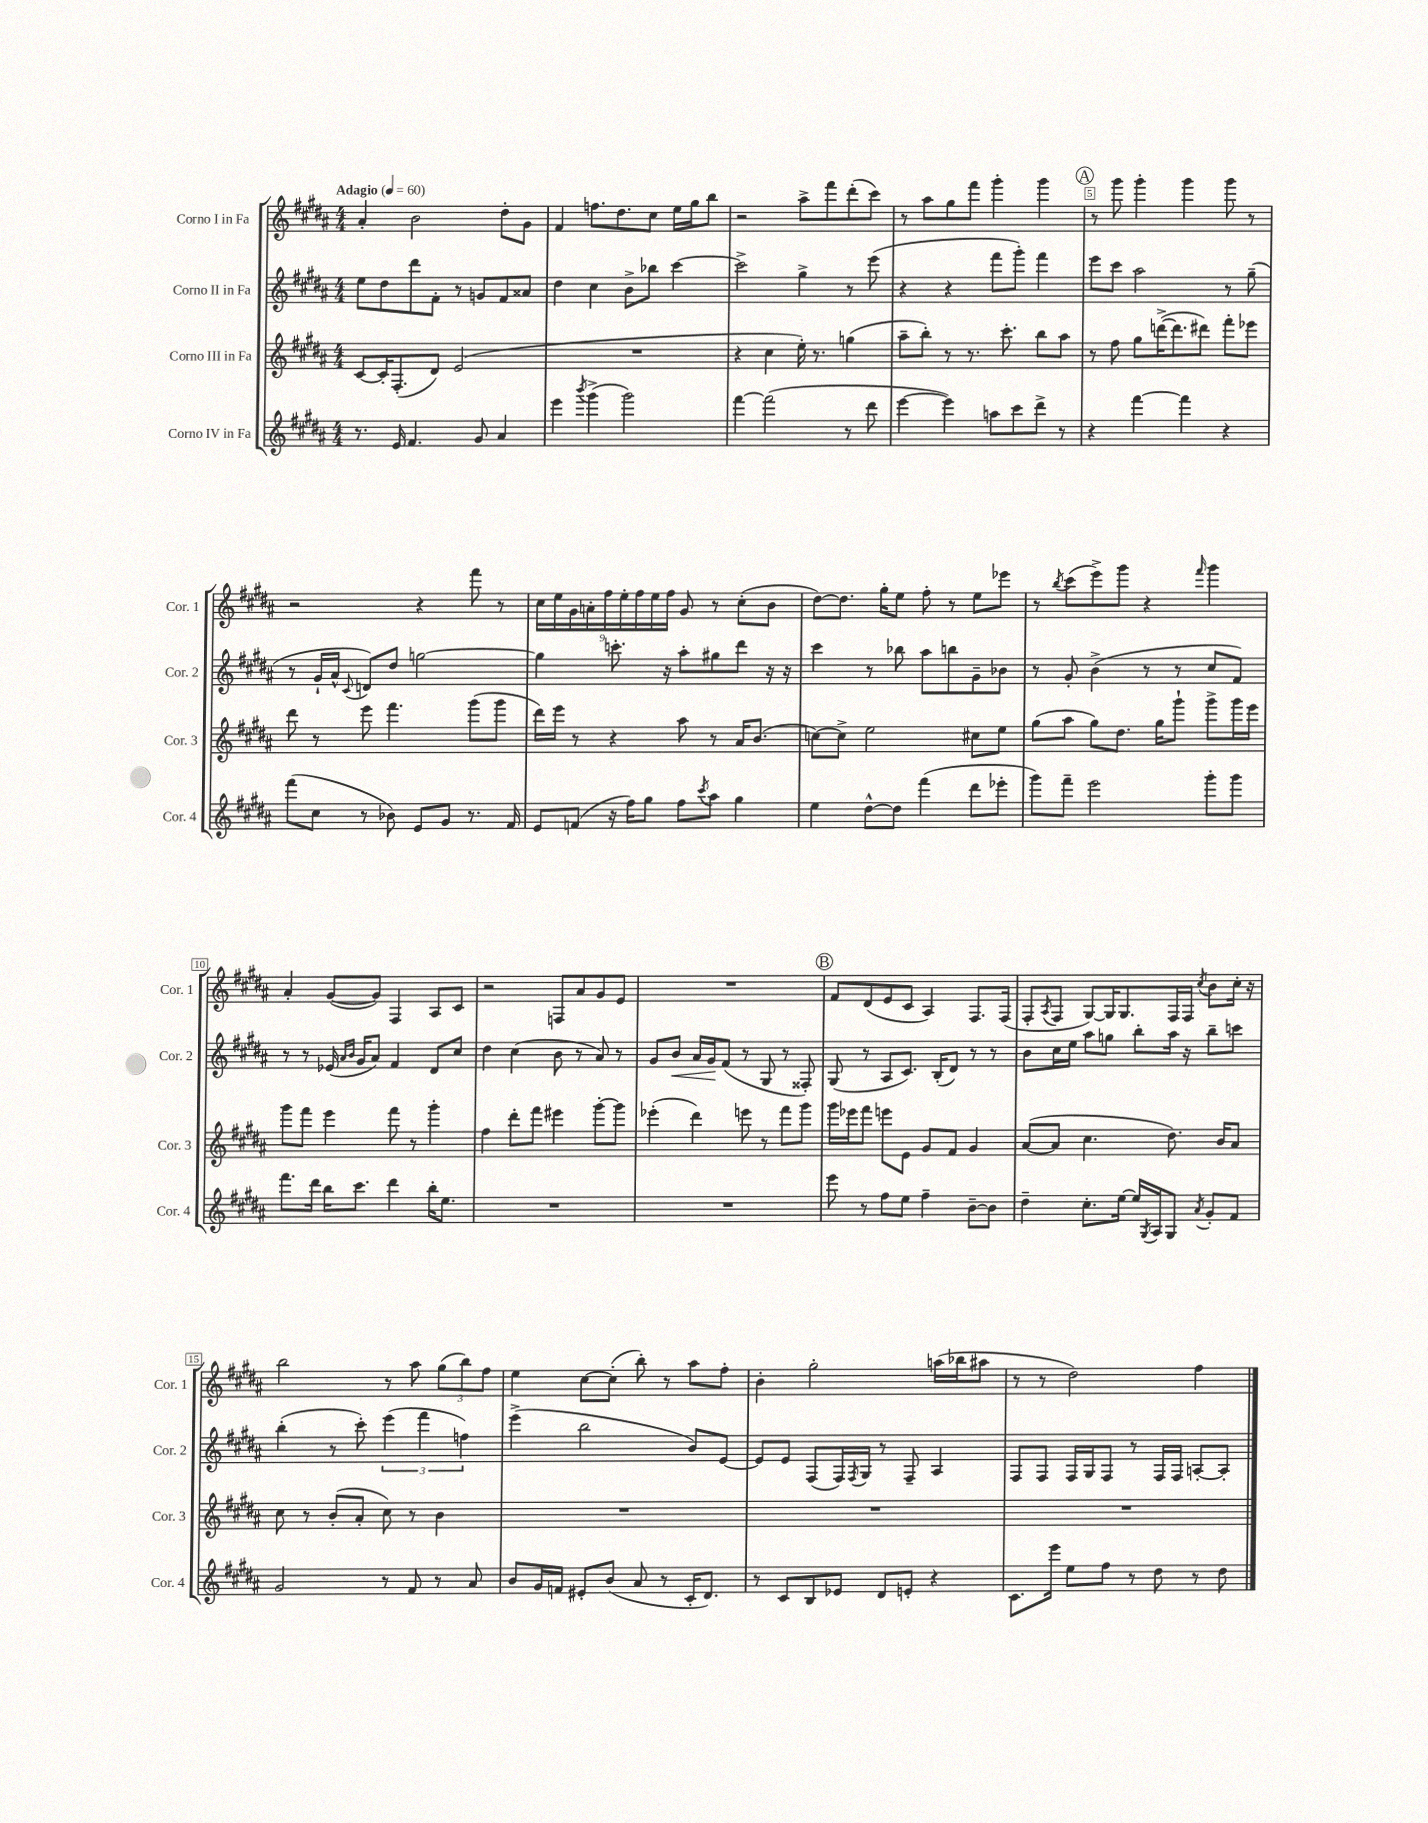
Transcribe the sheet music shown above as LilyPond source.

<<
\new StaffGroup <<
\new Staff = "s0" \with { instrumentName = "Corno I in Fa" shortInstrumentName = "Cor. 1" } {
    \clef treble \key b \major \numericTimeSignature \time 4/4 \tempo "Adagio" 4 = 60
    ais'4-. b'2 dis''8-. gis'8 |
    fis'4 f''8. dis''8. cis''8 e''16 gis''16 b''8 |
    r2 ais''8-> fis'''8 dis'''8-.( cis'''8) |
    r8 ais''8 gis''8 fis'''8 gis'''4-. gis'''4 |
    \mark \markup { \circle "A" } r8 gis'''8 gis'''4-. gis'''4 gis'''8 r8 |
    r2 r4 fis'''8 r8 |
    \tuplet 9/8 { cis''16 e''16 gis'16 a'16-. fis''16 e''16-. fis''16 e''16 fis''16 } gis'8 r8 cis''8-.( b'8 |
    dis''8~) dis''8. gis''16-. e''8 fis''8-. r8 e''8 ees'''8 |
    r8 \acciaccatura { b''8 } cis'''8( e'''8->) gis'''8 r4 \grace { fis'''16 } gis'''4 |
    ais'4-. gis'8~( gis'8) fis4 ais8 cis'8 |
    r2 f8 ais'8 gis'8 e'8 |
    R1 |
    \mark \markup { \circle "B" } fis'8 dis'8( e'8 cis'8 ais4) fis8. fis16( |
    fis8-. \acciaccatura { ais8 } fis8 gis8~) gis16 gis8. fis16 fis16 \acciaccatura { cis''8 } b'8 cis''16-. r16 |
    b''2 r8 ais''8 \tuplet 3/2 { gis''8( b''8) fis''8 } |
    e''4 cis''8~ cis''8-.( b''8-.) r8 ais''8 fis''8-. |
    b'4-. gis''2-. a''16( bes''16 ais''8 |
    r8 r8 dis''2) fis''4 \bar "|." |
}
\new Staff = "s1" \with { instrumentName = "Corno II in Fa" shortInstrumentName = "Cor. 2" } {
    \clef treble \key b \major \numericTimeSignature \time 4/4
    e''8 dis''8 dis'''8 fis'8-. r8 g'8 fis'8 aisis'8 |
    dis''4 cis''4 b'8-> bes''8 cis'''4~ |
    cis'''2-> gis''4-> r8 e'''8( |
    r4 r4 fis'''8 gis'''8-.) fis'''4 |
    \mark \markup { \circle "A" } e'''8 cis'''8 ais''2 r8 gis''8--( |
    r8 gis'16-! ais'16-^ \appoggiatura { cis'8 } d'8) dis''8 g''2~ |
    g''4 c'''8.-. r16 ais''8-. gis''8 dis'''8 r16 r16 |
    cis'''4 r8 bes''8 ais''8 b''8 gis'8-- bes'8 |
    r8 gis'8-. b'4->( r8 r8 cis''8 fis'8) |
    r8 r8 ees'16( \grace { ais'16 b'16 } gis'16 ais'8) fis'4 dis'8 cis''8 |
    dis''4 cis''4( b'8 r8 ais'8) r8 |
    gis'8 b'8\< ais'16 gis'16\! fis'8( r8 gis8 r8 fisis8-.) |
    \mark \markup { \circle "B" } gis8( r8 ais8 cis'8.) b16-.( dis'8) r8 r8 |
    b'8 cis''16 e''16 ais''8 g''8 b''8-. ais''16 r16 b''8-- c'''8 |
    b''4-.( r8 cis'''8-.) \tuplet 3/2 { e'''4( fis'''4 f''4) } |
    e'''4->( b''2 b'8) e'8~ |
    e'8 e'8 fis8( fis16) \acciaccatura { fis8 } gis16 r8 fis8-- ais4 |
    fis8 fis8 fis16 gis16 fis8 r8 fis16 fis16 a8~-. a8-. \bar "|." |
}
\new Staff = "s2" \with { instrumentName = "Corno III in Fa" shortInstrumentName = "Cor. 3" } {
    \clef treble \key b \major \numericTimeSignature \time 4/4
    cis'8~ cis'16-. fis8.-.( dis'8) e'2( |
    R1 |
    r4 cis''4 e''16-.) r8. g''4( |
    ais''8-- b''8-.) r8 r8. cis'''8.-. b''8 ais''8 |
    \mark \markup { \circle "A" } r8 fis''8 gis''8 d'''16~->( d'''8. dis'''8) fis'''8-. ees'''8 |
    dis'''8 r8 e'''8 fis'''4. gis'''8( gis'''8 |
    dis'''16) e'''16 r8 r4 ais''8 r8 ais'16 b'8.( |
    c''8~) c''8-> e''2 cis''8 e''8 |
    gis''8( ais''8 gis''8) dis''8. gis''16 gis'''8-! gis'''8-> gis'''16 e'''16 |
    gis'''8 fis'''8 e'''4 fis'''8 r8 gis'''4-. |
    fis''4 dis'''8-. fis'''8 eis'''4 gis'''8~-. gis'''8 |
    ees'''4-.( dis'''4) e'''8 r8 fis'''8 gis'''8 |
    \mark \markup { \circle "B" } gis'''16 ees'''16 fis'''8 e'''8 e'8 gis'8 fis'8 gis'4 |
    ais'8~( ais'8 cis''4. dis''8.) b'16 ais'8 |
    cis''8 r8 b'8-.( ais'8-. cis''8) r8 b'4 |
    R1 |
    R1 |
    R1 \bar "|." |
}
\new Staff = "s3" \with { instrumentName = "Corno IV in Fa" shortInstrumentName = "Cor. 4" } {
    \clef treble \key b \major \numericTimeSignature \time 4/4
    r8. e'16 fis'4. gis'8 ais'4 |
    e'''4 \acciaccatura { b'''8 } gis'''4->( gis'''2) |
    fis'''4~ fis'''2( r8 dis'''8 |
    e'''4~ e'''4) a''8 cis'''8 dis'''8-> r8 |
    \mark \markup { \circle "A" } r4 fis'''4~ fis'''4 r4 |
    fis'''8( cis''8 r8 bes'8) e'8 gis'8 r8. fis'16 |
    e'8 f'8( r16 fis''16) gis''8 fis''8 \acciaccatura { cis'''8 } ais''8 gis''4 |
    e''4 dis''8~-^ dis''8 fis'''4( dis'''8 ees'''8-. |
    gis'''8) fis'''8-- e'''2 gis'''8-. gis'''8 |
    fis'''8. dis'''16 b''16 cis'''8. dis'''4 b''16-. e''8. |
    R1 |
    R1 |
    \mark \markup { \circle "B" } e'''8 r8 fis''8 e''8 fis''4-- b'8~-- b'8 |
    dis''4-- cis''8.-. e''16~ e''16 \acciaccatura { gis8 } ais16 gis8 \acciaccatura { ais'8 } gis'8-. fis'8 |
    gis'2 r8 fis'8 r8 ais'8 |
    b'8 gis'16 f'16 eis'8-. b'8( ais'8 r8 cis'16-. dis'8.) |
    r8 cis'8 b8 ees'8 dis'8 e'8-. r4 |
    cis'8. e'''16 e''8 fis''8 r8 dis''8 r8 dis''8 \bar "|." |
}
>>
>>
\layout { \context { \Score \override BarNumber.break-visibility = ##(#f #t #t) barNumberVisibility = #(every-nth-bar-number-visible 5) \override BarNumber.stencil = #(make-stencil-boxer 0.1 0.3 ly:text-interface::print) } }
